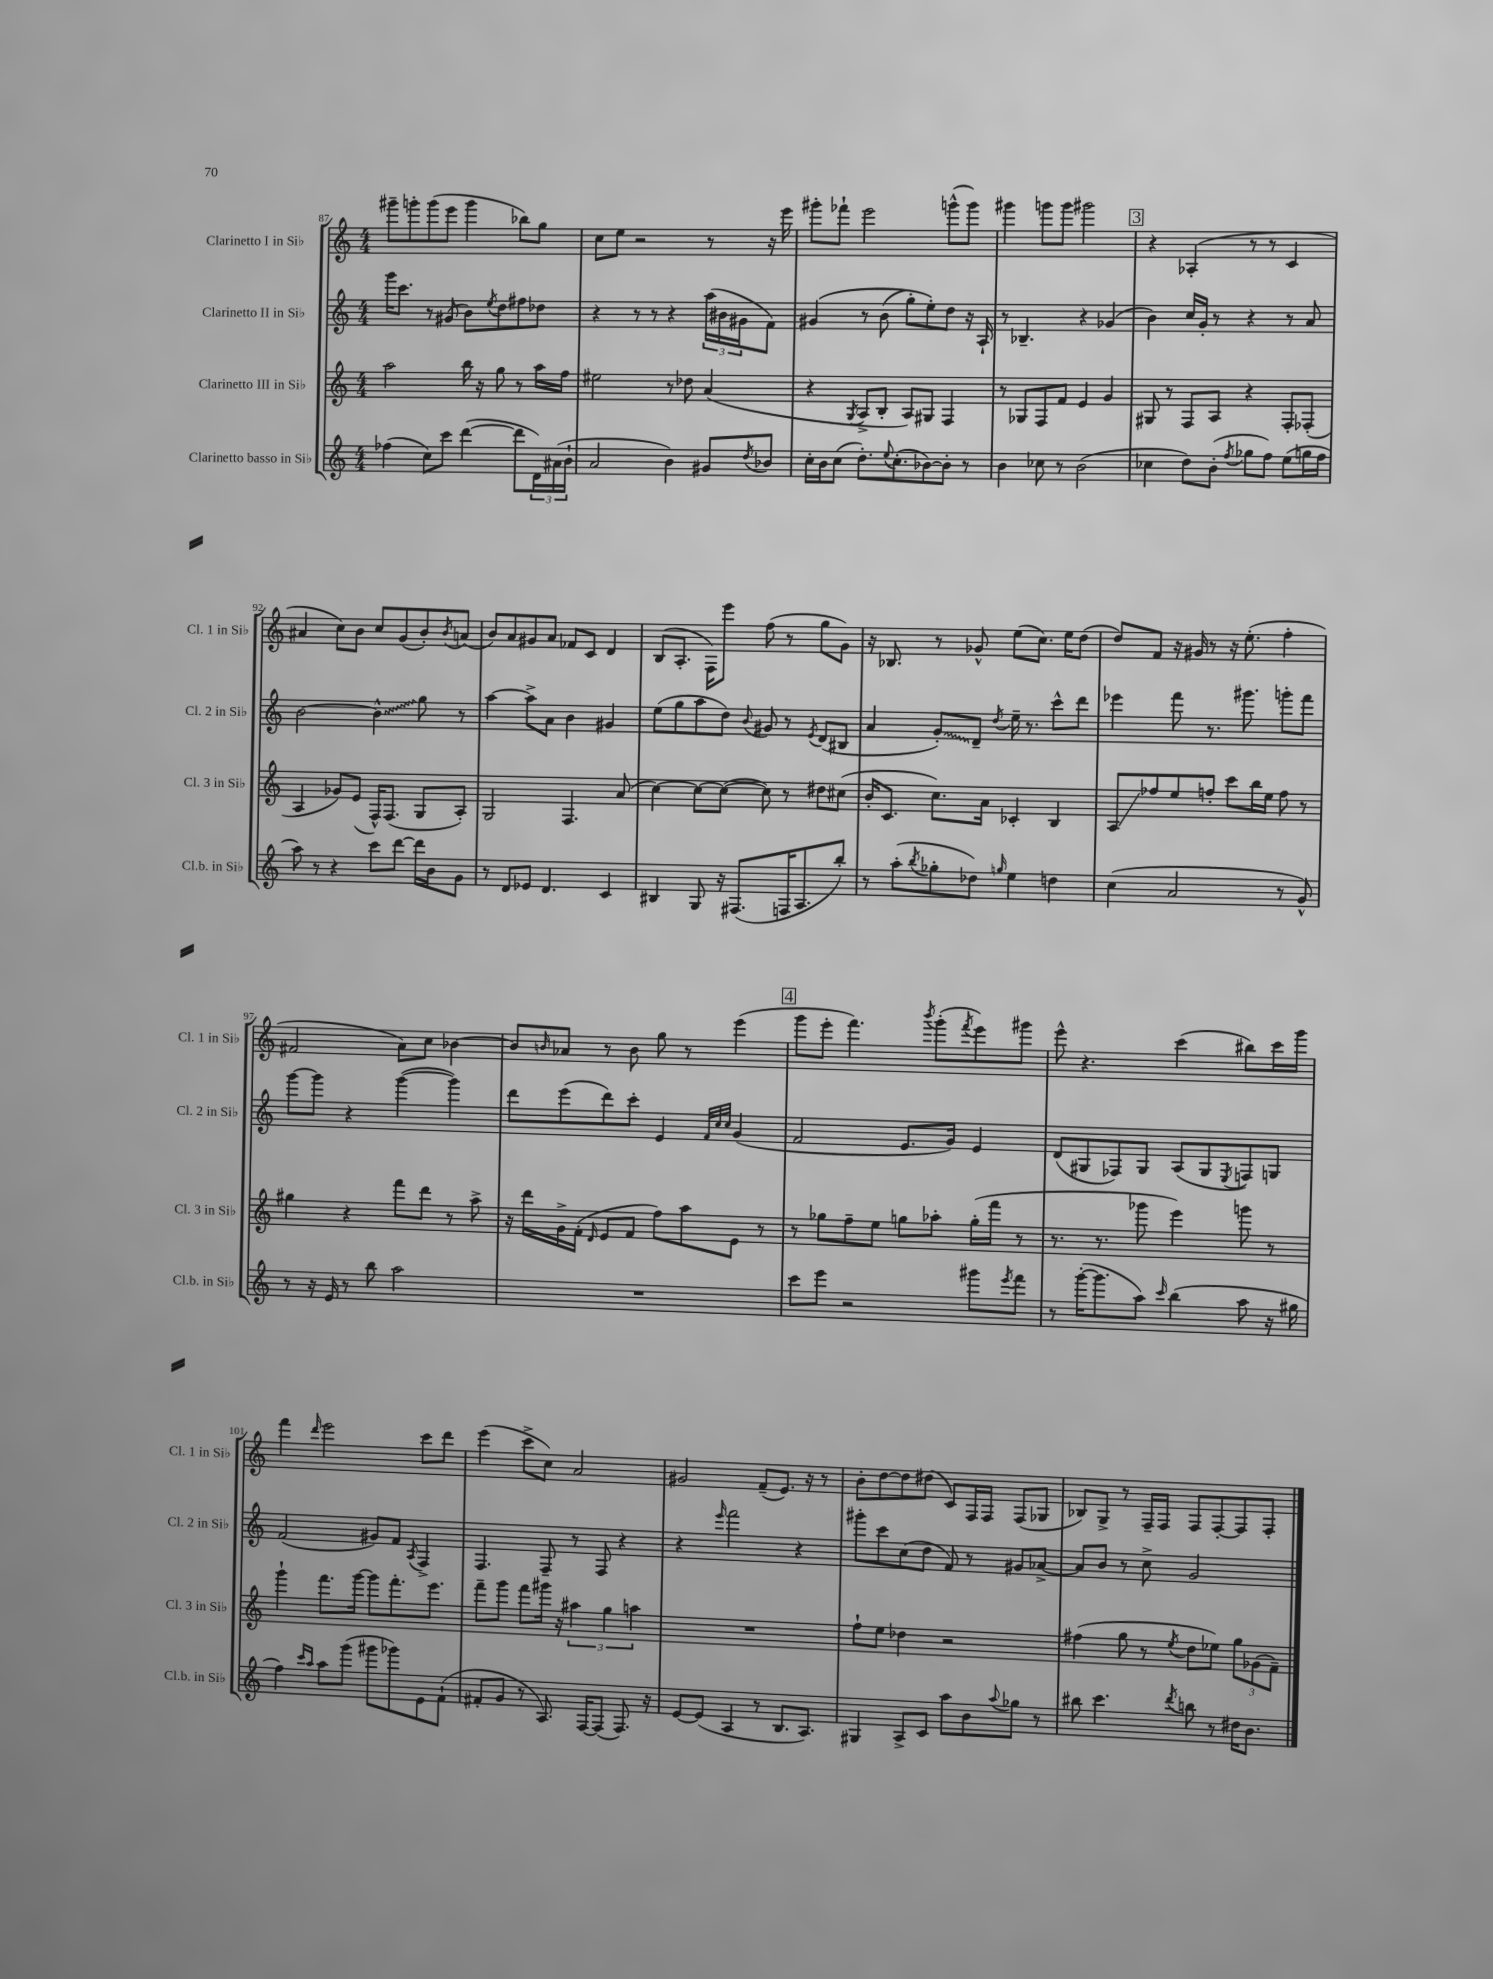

**kern	**kern	**kern	**kern
*staff4	*staff3	*staff2	*staff1
*clefG2	*clefG2	*clefG2	*clefG2
*k[]	*k[]	*k[]	*k[]
*M4/4	*M4/4	*M4/4	*M4/4
(4ff-	2aa	16ggg	8ggg#~
.	.	8.ccc	.
.	.	.	8ggg'
8cc)	.	8r	(8ggg
8ccc	.	(8g#	8eee
([4ddd	16bb	8b)	4ggg
.	16r	.	.
.	.	8qee	.
.	8gg	8dd	.
8ddd]	8r	8ff#	8bb-)
24d)	16aa	8dd-	8gg
(24a#	.	.	.
.	16ff	.	.
24b`	.	.	.
=	=	=	=
2a	2ee#	4r	8cc
.	.	.	8ee
.	.	8r	2r
.	.	8r	.
4b)	8r	4r	.
.	8dd-	.	.
8g#	(4a	(24aa	8r
.	.	24b#	.
.	.	24g#	.
8qdd	.	.	.
8b-	.	8f)	16r
.	.	.	16eee
=	=	=	=
16cc'	4r	&(4g#	8ggg#'
16b	.	.	.
(8cc	.	.	8fff-`
.	8qG	.	.
8.dd')	8A^	8r	2eee
.	8B'	(8b	.
8qqee	.	.	.
(8.cc'	.	.	.
.	8A)	8gg')	.
[8b-)	8G#	8ee'&)	.
8b-']	4F	8dd	(8ggg^^
8r	.	16r	8ggg)
.	.	16A`	.
=	=	=	=
4b	8r	8r	4ggg#
.	8G-	4.B-~	.
8cc-	8F	.	8ggg
8r	8f	.	8ggg
(2b	4e	4r	2ggg#
.	4g	(4g-	.
=	=	=	=
4cc-	8G#	4b)	4r
.	8r	.	.
8dd)	8F	16cc	(4A-'
.	.	16g'	.
(8b'	8A	8r	.
8qff	.	.	.
8gg-	4r	4r	8r
8ff)	.	.	8r
(8ee	8F'	8r	4c
16gg	(8F-'	8a	.
16ff	.	.	.
=	=	=	=
8aa)	4A	[2b	4a#
8r	.	.	.
4r	8g-)	.	8cc)
.	(8e	.	8b
8ccc	16F^^)	4b^^]	8cc
.	(8.F	.	.
[8ddd	.	.	(8g
16ddd]	8G	8gg	8b')
16b	.	.	.
.	.	.	8qb
8g	8A')	8r	(8a
=	=	=	=
8r	2G	[4aa	8b)
8d	.	.	8a
8e-	.	8aa^]	8g#
4.d	.	8a	8a
.	4.F	4b	8f-
.	.	.	8c
4c	.	4g#	4d
.	(8a	.	.
=	=	=	=
4B#	[4cc)	(8ee	(8B
.	.	8gg	8.A'
8G	8cc_	8aa	.
.	.	.	16F)
16r	(8cc_	8dd)	8eee
(8.F#	.	.	.
.	.	8qqb	.
.	8cc])	8g#	(8ff
16F	8r	8r	8r
8.A	.	.	.
.	.	8qe	.
.	8dd#	(8d	8gg
8bb')	(8cc#	8B#	8g)
=	=	=	=
8r	16b'	4a	16r
.	8.c	.	8.B-
(8aa'	.	.	.
8qbb	.	.	.
8gg-'	8.cc)	8g')	8r
8dd-)	.	8d~	8g-^^
.	16a	.	.
16qqgg	.	8qdd	.
4ee	4c-'	16ee~	(8ee
.	.	8.r	.
.	.	.	8.cc)
4dd	4B	8ccc^^	.
.	.	.	16ee
.	.	8ddd	(8dd
=	=	=	=
(4cc	8A	4eee-	8dd)
.	8ff-	.	8f
2a	8ee	8fff	16r
.	.	.	16g#
.	8ff'	8.r	8r
.	8ccc	.	16r
.	.	8.ggg#	(8.ee'
.	16bb	.	.
.	16ee	.	.
8r	8ff	8ggg'	4ff'
8g^^)	8r	8fff	.
=	=	=	=
8r	4gg#	[8ggg	2f#
16r	.	8ggg]	.
16e	.	.	.
8r	4r	4r	.
8bb	.	.	.
2aa	8fff	([4ggg	8a)
.	8ddd	.	8cc
.	8r	4ggg])	[4b-
.	8aa^	.	.
=	=	=	=
1r	16r	8ddd	8b-]
.	16ddd	.	.
.	.	.	16qqb
.	16g^	(8eee	8a-
.	(16f'	.	.
.	16qqd	.	.
.	8e	8ddd)	8r
.	8f	8ccc'	8b
.	8ff)	4e	8gg
.	8aa	.	8r
.	.	32qqf	.
.	.	32qqcc	.
.	.	32qqcc	.
.	8e	(4g	(4eee
.	8r	.	.
=	=	=	=
8ccc	8r	2f	8ggg
8eee	8gg-	.	8eee'
2r	8ff~	.	4.fff)
.	8ee	.	.
.	8gg	8.e	.
.	.	.	8qbbb
.	8aa-'	.	(8ggg'
.	.	16g)	.
.	.	.	8qfff
8ggg#	(16gg'	4e	8eee)
.	16fff	.	.
8qeee	.	.	.
8fff	8r	.	8ggg#
=	=	=	=
8r	8.r	(8d	8eee^^
([16ggg'	.	8G#	4.r
8.ggg]	8.r	.	.
.	.	8F-)	.
8aa)	8ggg-	8G#	.
16qqccc	.	.	.
(4bb	4eee)	(8A	(4ccc
.	.	8G#	.
.	.	8qE	.
8aa	8ggg	8F)	8bb#)
16r	8r	8G	16ccc
16gg#	.	.	16ggg
=	=	=	=
4ff)	4ggg`	(2f	4fff
16qqccc	.	.	.
16qqaa	.	.	16qqddd
8aa	8.fff	.	2eee
(8ggg	.	.	.
.	[16ggg	.	.
8ggg#	8ggg]	8g#)	.
8ggg-)	8.fff'	8f	.
.	.	8qA	.
8e	.	4F^	8ccc
.	8.eee	.	.
(8f`	.	.	8ddd
=	=	=	=
8f#'	8fff~	4.F	(4eee
8g	8ggg	.	.
8r	8fff	.	8ccc^
8.A)	16ggg#	8F~	8cc)
.	16r	.	.
.	6aa#	8r	2a
[16F	.	.	.
(8F]	.	8F	.
.	6gg	.	.
8.F)	.	4r	.
.	6aa	.	.
16r	.	.	.
=	=	=	=
[8e	1r	4r	2g#
(8e]	.	.	.
.	.	16qqeee	.
4A	.	2fff	.
8r	.	.	(8f~
8.B	.	.	8.e)
.	.	4r	.
8.A)	.	.	16r
.	.	.	8r
=	=	=	=
4G#	8ff`	8ggg#'	8b'
.	8ee	8ccc	[8dd
8A^	4dd-	(8cc	8dd]
8c	.	8dd	(8dd#
8aa	2r	8f)	8c)
8b	.	8r	16F
.	.	.	16F
8qqaa	.	.	.
8gg-	.	8g#	(8F
8r	.	[8a-^	8G-
=	=	=	=
8bb#	(4ff#	8a-]	8B-)
4.ccc	.	8b	8G^
.	8gg	8r	8r
.	8r	8cc^	16F~
.	.	.	16F
8qddd	8qee	.	.
8bb	8dd	2g	8F
8r	8ee-)	.	[8F'
16dd#	12gg	.	8F]
8.b	.	.	.
.	(12g-	.	.
.	.	.	8F'
.	12f~)	.	.
==	==	==	==
*-	*-	*-	*-
